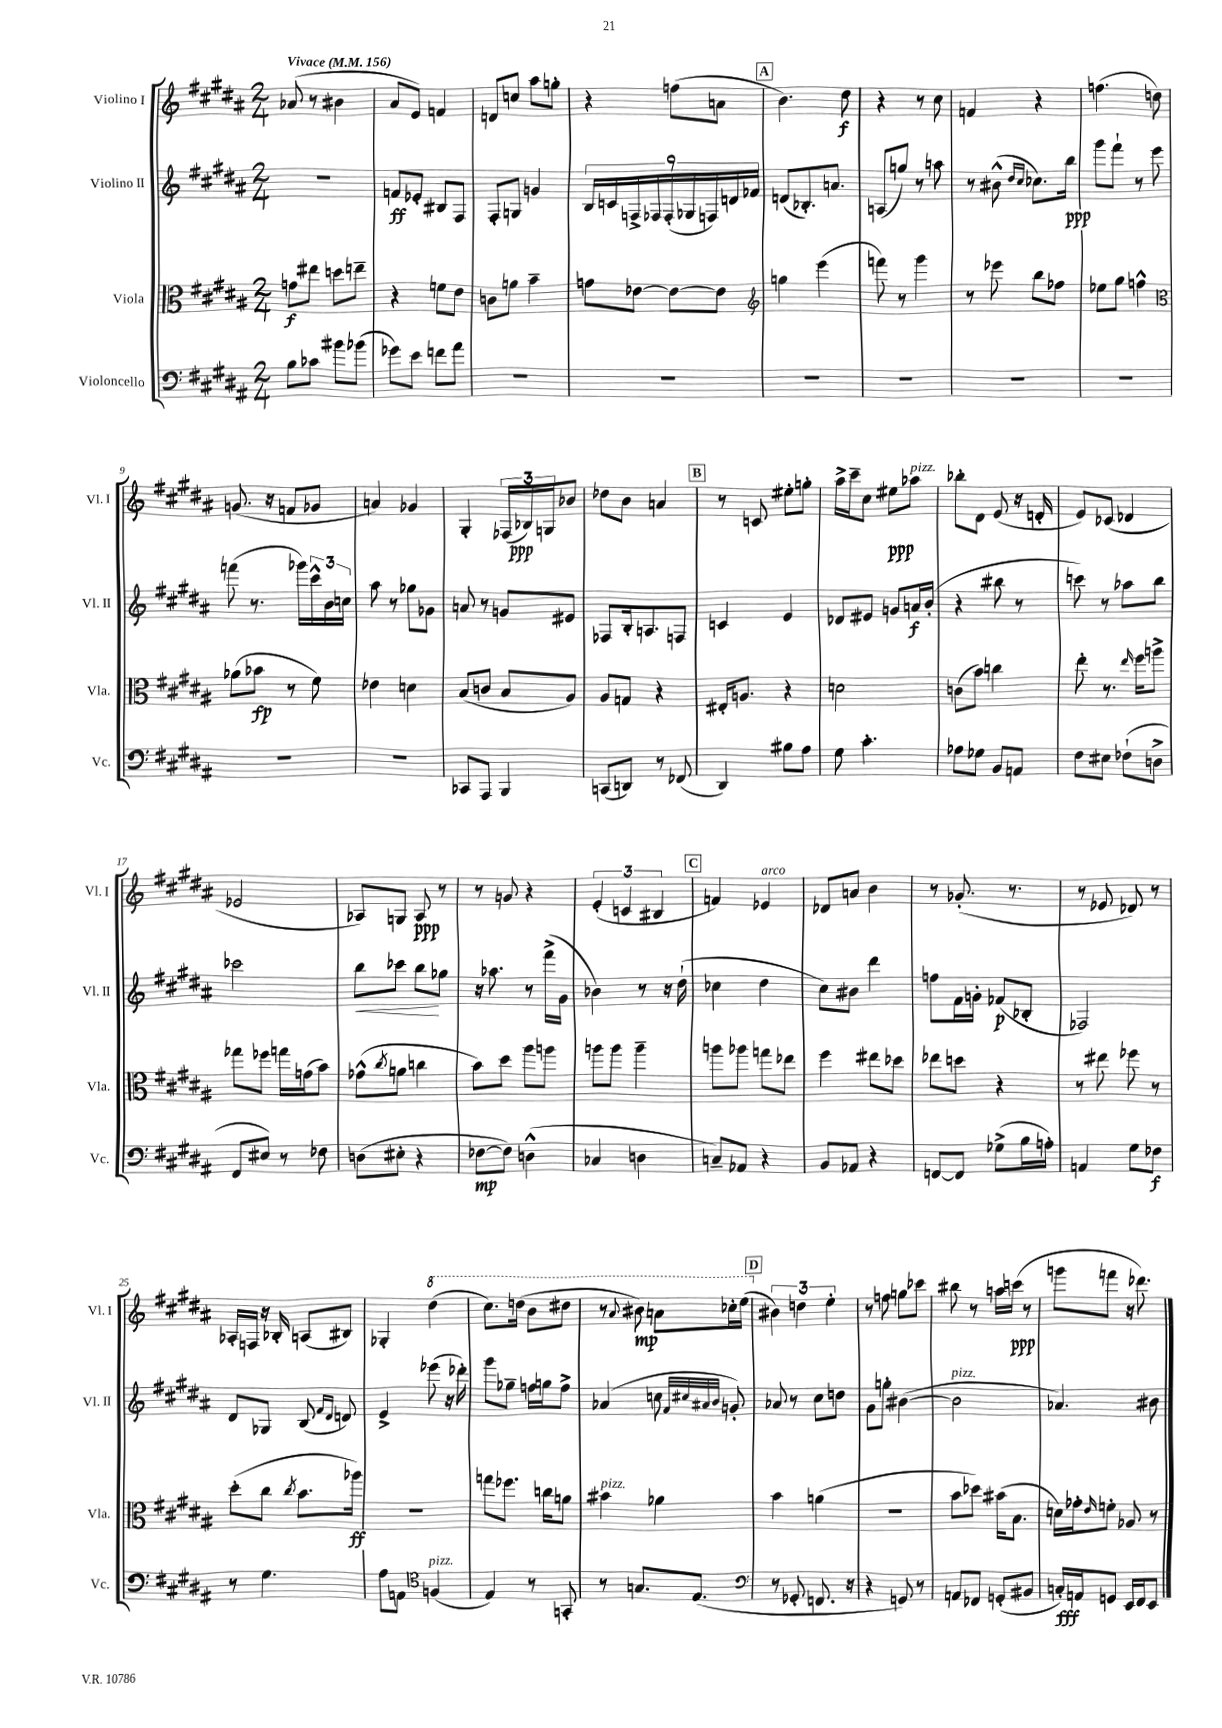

**kern	**kern	**kern	**kern
*staff4	*staff3	*staff2	*staff1
*clefF4	*clefC3	*clefG2	*clefG2
*k[f#c#g#d#a#]	*k[f#c#g#d#a#]	*k[f#c#g#d#a#]	*k[f#c#g#d#a#]
*M2/4	*M2/4	*M2/4	*M2/4
*MM156	*MM156	*MM156	*MM156
8B	8g	2r	(8a-
8c-	8ee#	.	8r
8b#	8dd	.	4b#
(8b-	8ee~	.	.
=	=	=	=
8g-)	4r	8f	8a#
8e	.	8e-'	8e)
8f	8f	8B#	4f
8a#	8e	8F#	.
=	=	=	=
2r	8c	8F#'	8d
.	8a	8G	8cc
.	4b~	4g	8aa#
.	.	.	8gg'
=	=	=	=
2r	8g	18B	4r
.	.	18c	.
.	.	18F^	.
.	[8e-	.	.
.	.	18F-	.
.	.	(18F-'	.
.	8e-_	.	(8ff
.	.	18G-	.
.	.	18F)	.
.	8e-]	.	8a
.	.	18d	.
.	.	18f-	.
=	=	=	=
*	*clefG2	*	*
2r	4gg	(8d	4.b)
.	.	8.B-')	.
.	(4eee	.	.
.	.	8.a	.
.	.	.	8dd#
=	=	=	=
2r	8fff)	(8A	4r
.	8r	8gg)	.
.	4ggg#	8r	8r
.	.	8aa	8cc#
=	=	=	=
2r	8r	8r	4f
.	8eee-	(8b#^^	.
.	.	16qqdd#	.
.	.	16qqcc#	.
.	8bb	8.cc-)	4r
.	8ff-	.	.
.	.	16bb	.
=	=	=	=
2r	8ee-	8ggg#	(4.ff
.	8gg#	8fff#`	.
.	4ff^^	8r	.
.	.	8eee	8dd)
=	=	=	=
*	*clefC3	*	*
2r	(8a-	(8fff	(8.g
.	8b-	8.r	.
.	.	.	16r
.	8r	.	8f
.	.	16ggg-)	.
.	8f#)	24ccc#^^	8g-
.	.	24b	.
.	.	24cc	.
=	=	=	=
2r	4e-	8aa#	4a)
.	.	8r	.
.	4d	8gg-	4g-
.	.	8g-	.
=	=	=	=
8CC-	(8B	8a	4G#'
8AAA#	8c	8r	.
4BBB	8B	8g	(24F-
.	.	.	24B-)
.	.	.	24G
.	8A#)	8e#	8b-
=	=	=	=
(8CC	8A#	8F-	8dd-
8DD)	8G	16B'	8b
.	.	8.A	.
8r	4r	.	4a
(8FF-	.	8F	.
=	=	=	=
4DD#)	16E#'	4c	8r
.	8.A	.	.
.	.	.	8c
8B#	4r	4e	8ee#'
8A#	.	.	8gg'
=	=	=	=
8G#	2d	8d-	16aa#^
.	.	.	16ccc#~
4.c#'	.	8e#	8cc#
.	.	8g	8ee#
.	.	16a	8aa-
.	.	(16b'	.
=	=	=	=
8A-	(8c	4r	8bb-'
8G-	8b)	.	8d#
8BB	4cc	8bb#	(8e
8AA	.	8r	16r
.	.	.	16d'
=	=	=	=
8F#	8ee'	8ccc)	8e)
8E#	8.r	8r	(8c-
(8F-`	.	8aa-	4d-
.	16qqee	.	.
.	16ff#	.	.
8D^	8aa^	8bb	.
=	=	=	=
8FF#	8gg-	2ccc-	2e-
8E#)	8ff-	.	.
8r	16gg	.	.
.	(16g	.	.
8F-	8b)	.	.
=	=	=	=
(8D	(8g-^^	8bb	8A-)
.	8qcc#	.	.
8E#'	8a	8ccc-	8G
4r	4cc	8bb	8A-
.	.	8gg-	8r
=	=	=	=
[8F-	8b)	16r	8r
.	.	8.aa-	.
8F-])	8dd#	.	8g
(4D^^	8aa#	8r	4r
.	8aa	(16fff#^	.
.	.	16g#	.
=	=	=	=
4C-	8aa	4b-)	(6e'
.	8aa	.	.
.	.	.	6c
4D	4aa~	8r	.
.	.	.	6B#
.	.	16r	.
.	.	(16dd#`	.
=	=	=	=
8C~)	8aa	4cc-	4f)
8AA-	8aa-	.	.
4r	8gg	4dd#	4e-
.	8ee-	.	.
=	=	=	=
8BB	4ff#	8cc#)	8d-
8AA-	.	8b#	8a
4r	8ee#	4ddd#	4b
.	8dd-	.	.
=	=	=	=
[8FF	8ee-	8ff	8r
8FF]	8dd	16f#	(8.g-'
.	.	16g'	.
(8G-^	4r	(8f-	.
.	.	.	8.r
16B	.	8B-'	.
16A')	.	.	.
=	=	=	=
4AA	8r	2F-)	8r
.	8ee#	.	8e-
8G#	8ff-	.	8d-)
8F-	8r	.	8r
=	=	=	=
8r	(8dd#'	8d#	16A-'
.	.	.	16F
4.G#	8cc#	8G-	16r
.	.	.	16B-'
.	8qcc#	.	.
.	8.b	(8B	(8A
.	.	16qqf#	.
.	.	16qqd#	.
.	.	8d)	8B#)
.	16aa-)	.	.
=	=	=	=
8A#	2r	4e^	4G-'
8AA	.	.	.
*clefC4	*	*	*
(4F	.	(8eee-	(4ddd#
.	.	16r	.
.	.	16ddd-')	.
=	=	=	=
4E)	8gg	8ggg#	8.ccc#)
.	8.ff-	8gg-~	.
.	.	.	(16ddd
8r	.	16ff	8bb
.	16cc	16gg	.
8GG'	8a	8ff^	8ddd#
=	=	=	=
8r	4b#	(4a-	8r
.	.	.	8qqaa#
8.G	.	.	8bb#)
.	4a-	8cc	8aa
(8.E	.	.	.
.	.	32qqf#	.
.	.	32qqcc#	.
.	.	32qqa#	.
.	.	32qqb	.
.	.	8g')	16ccc-'
.	.	.	(16eee
=	=	=	=
*clefF4	*	*	*
8r	4b	8a-	6b#)
8GG-'	.	8r	.
.	.	.	6dd
8.FF	(4a	8cc#	.
.	.	.	6ee'
.	.	8dd	.
16r	.	.	.
=	=	=	=
4r	2r	8g#	8r
.	.	8gg'	8ff
8GG)	.	([4b#	8gg
8r	.	.	8ccc-
=	=	=	=
8AA	8b	2b#]	8bb#
8FF-	8dd-)	.	8r
(8GG'	(16b#	.	16aa
.	8.B	.	(16ccc
8BB#	.	.	8r
=	=	=	=
16C')	16d)	4.a-)	8ggg
16AA	16g-'	.	.
.	16qqe	.	.
8GG	8f'	.	8fff
16EE	8A-	.	16r
16FF#	.	.	8.ddd-)
8EE	8r	8b#	.
==	==	==	==
*-	*-	*-	*-
